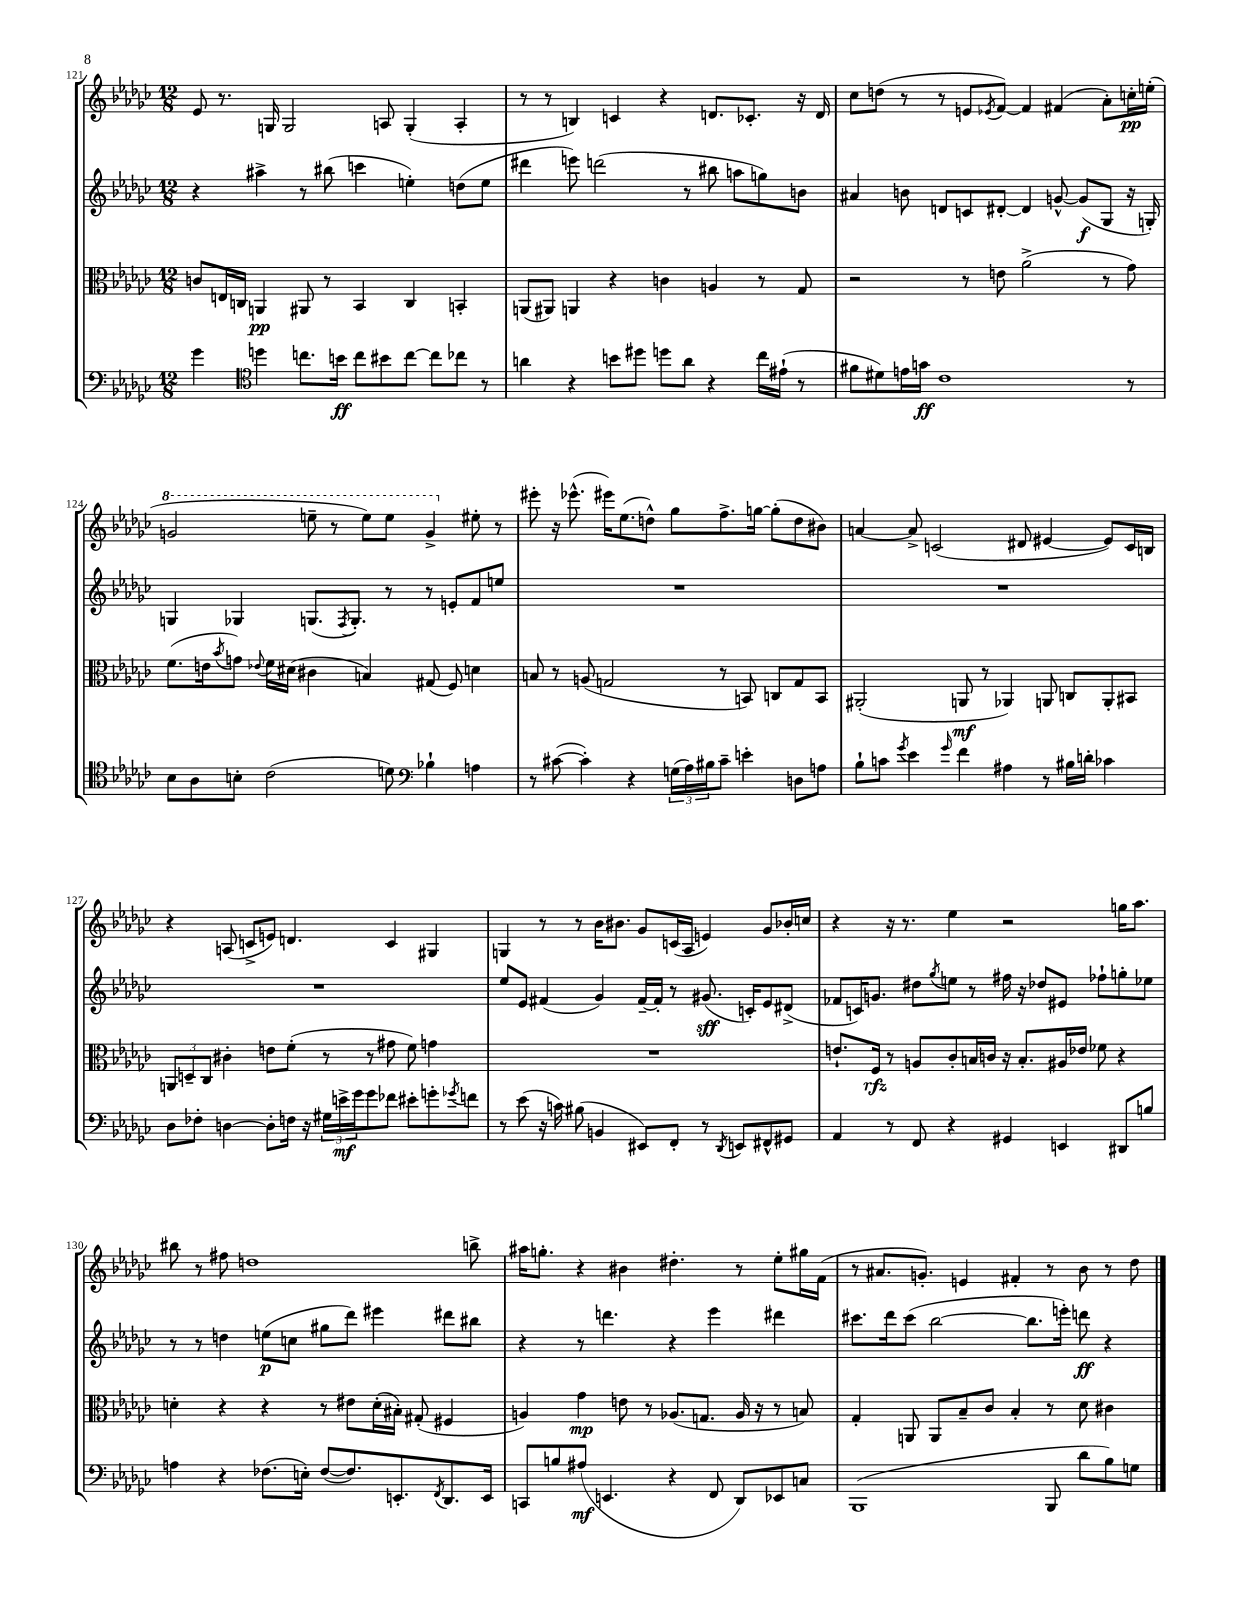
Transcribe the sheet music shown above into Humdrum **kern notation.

**kern	**dynam	**kern	**dynam	**kern	**dynam	**kern	**dynam
*part4	*part4	*part3	*part3	*part2	*part2	*part1	*part1
*staff4	*staff4	*staff3	*staff3	*staff2	*staff2	*staff1	*staff1
*clefF4	*	*clefC3	*	*clefG2	*	*clefG2	*
*k[b-e-a-d-g-c-]	*	*k[b-e-a-d-g-c-]	*	*k[b-e-a-d-g-c-]	*	*k[b-e-a-d-g-c-]	*
*M12/8	*	*M12/8	*	*M12/8	*	*M12/8	*
=121	=121	=121	=121	=121	=121	=121	=121
4g-\	.	8cn/L	.	4r	.	8e-/	.
.	.	16En/L	.	.	.	8.r	.
.	.	16Cn/JJ	.	.	.	.	.
*clefC4	*	*	*	*	*	*	*
4ddn\	.	4AAn/	pp	4aa#X^\	.	.	.
.	.	.	.	.	.	16Gn/	.
.	.	.	.	.	.	2G/	.
8.ccn\L	.	8AA#X/	.	8r	.	.	.
.	.	8r	.	(8bb#X\	.	.	.
16bn\Jk	ff	.	.	.	.	.	.
8cc\L	.	4BB-/	.	4cccn\	.	.	.
8b#X\	.	.	.	.	.	8An/	.
[8cc\J	.	4C/	.	4een'\)	.	(4G'/	.
8cc\L]	.	.	.	.	.	.	.
8cc-X\J	.	4BBn'/	.	(8ddn\L	.	4A'/	.
8r	.	.	.	8ee\J	.	.	.
=122	=122	=122	=122	=122	=122	=122	=122
4an\	.	(8AAn/L	.	4ddd#X\	.	8r	.
.	.	8AA#X/J)	.	.	.	8r	.
4r	.	4AAn/	.	8eeen\)	.	4Bn/)	.
.	.	.	.	(2dddn\	.	.	.
8bn\L	.	4r	.	.	.	4cn/	.
8dd#X\J	.	.	.	.	.	.	.
8ddn\L	.	4cn\	.	.	.	4r	.
8a\J	.	.	.	8r	.	.	.
4r	.	4An/	.	8bb#X\	.	8.dn/L	.
.	.	.	.	8aan\L	.	.	.
.	.	.	.	.	.	8.c-X'/J	.
16cc-\LL	.	8r	.	8ggn\)	.	.	.
(16e#X`\JJ	.	.	.	.	.	.	.
8r	.	8G-/	.	8bn\J	.	16r	.
.	.	.	.	.	.	16d/	.
=123	=123	=123	=123	=123	=123	=123	=123
8f#X\L	.	2r	.	4a#X/	.	8cc-\L	.
8d#X\)	.	.	.	.	.	(8ddn\J	.
16en\L	.	.	.	8bn\	.	8r	.
16gn\JJ	ff	.	.	.	.	.	.
1c-	.	.	.	8dn/L	.	8r	.
.	.	8r	.	8cn/	.	8en/L	.
.	.	.	.	.	.	8qe-X/	.
.	.	8en\	.	[8d#X'/J	.	[8f/J)	.
.	.	(2a-^\	.	4d#/]	.	4f/]	.
.	.	.	.	[8gn^^/	.	(4f#X/	.
.	.	.	.	(8g/L]	f	.	.
.	.	8r	.	8G-/J	.	8a-'\L)	.
8r	.	8g-\)	.	16r	.	16ccn'\L	pp
.	.	.	.	16Gn'/)	.	(16een'\JJ	.
!!LO:LB:g=z
=124	=124	=124	=124	=124	=124	=124	=124
*	*	*	*	*	*	*8va	*
8B-\L	.	(8.f\L	.	4Gn/	.	2ggn/	.
8A-\	.	.	.	.	.	.	.
.	.	16en\k	.	.	.	.	.
.	.	8qb-/	.	.	.	.	.
8Bn'\J	.	8gn\J)	.	4G-X/	.	.	.
.	.	8qqe-X/	.	.	.	.	.
(2c-\	.	16f\LL	.	.	.	.	.
.	.	(16d#X\JJ	.	.	.	.	.
.	.	4c#X\	.	(8.Gn/L	.	8eeen~\	.
.	.	.	.	.	.	8r	.
.	.	.	.	8qF/	.	.	.
.	.	.	.	8.G'/J)	.	.	.
.	.	4Bn/)	.	.	.	8eee\L)	.
8dn\)	.	.	.	8r	.	8eee\J	.
*clefF4	*	*	*	*	*	*	*
4B-X`\	.	(8G#X/	.	8r	.	4gg^/	.
.	.	8F/)	.	8en'/L	.	.	.
*	*	*	*	*	*	*X8va	*
4An\	.	4dn\	.	8f/	.	8ee#X'\	.
.	.	.	.	8een/J	.	8r	.
=125	=125	=125	=125	=125	=125	=125	=125
8r	.	8Bn/	.	1.r	.	8eee#X'\	.
([8c#X\	.	8r	.	.	.	16r	.
.	.	.	.	.	.	(8.eee-X^^\	.
4c#'\])	.	(8An/	.	.	.	.	.
.	.	2Gn/	.	.	.	16eee#X\KL)	.
.	.	.	.	.	.	(8.ee-\	.
4r	.	.	.	.	.	.	.
.	.	.	.	.	.	8ddn^^\J)	.
(24Gn\LL	.	.	.	.	.	8gg-\L	.
24A-\)	.	.	.	.	.	.	.
24B#X\J	.	.	.	.	.	.	.
8c#~\J	.	8r	.	.	.	8.ff^\	.
4en'\	.	8BBn/)	.	.	.	.	.
.	.	.	.	.	.	[16ggn\Jk	.
.	.	8Cn/L	.	.	.	(8gg'\L]	.
8Dn\L	.	8G/	.	.	.	8dd\	.
8An\J	.	8BB/J	.	.	.	8b#X\J)	.
=126	=126	=126	=126	=126	=126	=126	=126
8B-`\L	.	(2AA#X'/	.	1.r	.	[4an/	.
8cn\J	.	.	.	.	.	.	.
8qg-/	.	.	.	.	.	.	.
4e-\	.	.	.	.	.	8a^/]	.
.	.	.	.	.	.	(2cn/	.
16qqg-/	.	.	.	.	.	.	.
4f\	.	8AAn/	mf	.	.	.	.
.	.	8r	.	.	.	.	.
4A#X\	.	4AA-X/)	.	.	.	.	.
.	.	.	.	.	.	8d#X/	.
8r	.	8AAn/	.	.	.	[4e#X/	.
16B#X\LL	.	8Cn/L	.	.	.	.	.
16dn'\JJ	.	.	.	.	.	.	.
4c-X\	.	8AA'/	.	.	.	8e#/L])	.
.	.	8BB#X/J	.	.	.	16c/L	.
.	.	.	.	.	.	16Bn/JJ	.
!!LO:LB:g=z
=127	=127	=127	=127	=127	=127	=127	=127
8D-\L	.	12AAn/L	.	1.r	.	4r	.
.	.	12Dn~/	.	.	.	.	.
8F-X'\J	.	.	.	.	.	.	.
.	.	12C-/J	.	.	.	.	.
[4Dn\	.	4c#X'\	.	.	.	(8An/	.
.	.	.	.	.	.	8cn^/L	.
8D'\L]	.	8en\L	.	.	.	8en/J)	.
16Fn\Jk	.	(8f'\J	.	.	.	4.dn/	.
16r	.	.	.	.	.	.	.
24G#X\LL	.	8r	.	.	.	.	.
24en^\	mf	.	.	.	.	.	.
24g-\J	.	.	.	.	.	.	.
8g-\	.	8r	.	.	.	.	.
8f-X\J	.	8g#X\	.	.	.	4c/	.
8e#X'\L	.	8f\)	.	.	.	.	.
8gn'\	.	4gn\	.	.	.	4G#X/	.
8qg-X/	.	.	.	.	.	.	.
8fn\J	.	.	.	.	.	.	.
=128	=128	=128	=128	=128	=128	=128	=128
8r	.	1.r	.	8ee-/L	.	4Gn/	.
(8e-\	.	.	.	8e-/J	.	.	.
16r	.	.	.	(4f#X/	.	8r	.
16cn\)	.	.	.	.	.	.	.
(8B#X\	.	.	.	.	.	8r	.
4BBn/	.	.	.	4g-/)	.	16b-\KL	.
.	.	.	.	.	.	8.b#X\J	.
8EE#X/L)	.	.	.	[16f#~/LL	.	8g-/L	.
.	.	.	.	16f#'/JJ]	.	.	.
8FF'/J	.	.	.	8r	.	(16cn/L	.
.	.	.	.	.	.	16A-/JJ	.
8r	.	.	.	(8.g#X/	sff	4en/)	.
8qDD-/	.	.	.	.	.	.	.
8EEn/L	.	.	.	.	.	.	.
.	.	.	.	16cn'/KL)	.	.	.
8FF#X^^/	.	.	.	8e-/	.	8g-/L	.
8GG#X/J	.	.	.	(8d#X^/J	.	16b-X'/L	.
.	.	.	.	.	.	16ccn/JJ	.
=129	=129	=129	=129	=129	=129	=129	=129
4AA-/	.	8.en`/L	.	8f-X/L	.	4r	.
.	.	.	.	16cn/K)	.	.	.
.	.	16F/Jk	rfz	8.gn/J	.	.	.
8r	.	8r	.	.	.	16r	.
.	.	.	.	.	.	8.r	.
8FF/	.	8An/L	.	8dd#X\L	.	.	.
.	.	.	.	8qgg-/	.	.	.
4r	.	8c-'/	.	8een\J	.	4ee-\	.
.	.	16Bn/L	.	8r	.	.	.
.	.	16cn/JJ	.	.	.	.	.
4GG#X/	.	16r	.	16ff#X\	.	2r	.
.	.	8.B'/L	.	16r	.	.	.
.	.	.	.	8dd-X/L	.	.	.
4EEn/	.	16A#X/L	.	8e#X/J	.	.	.
.	.	16e-X/JJ	.	.	.	.	.
.	.	8f-X\	.	8ff-X`\L	.	.	.
8DD#X/L	.	4r	.	8ggn'\	.	16ggn\KL	.
.	.	.	.	.	.	8.aa-\J	.
8Bn/J	.	.	.	8ee-X\J	.	.	.
!!LO:LB:g=z
=130	=130	=130	=130	=130	=130	=130	=130
4An\	.	4dn'\	.	8r	.	8bb#X\	.
.	.	.	.	8r	.	8r	.
4r	.	4r	.	4ddn\	.	8ff#X\	.
.	.	.	.	.	.	1ddn	.
(8.F-X\L	.	4r	.	(8een\L	p	.	.
.	.	.	.	8ccn\J	.	.	.
16En'\Jk)	.	.	.	.	.	.	.
([8F-/L	.	8r	.	8gg#X\L	.	.	.
8.F-/])	.	8e#X\L	.	8ddd-\J)	.	.	.
.	.	(16d'\L	.	4eee#X\	.	.	.
8.EEn'/	.	16B#X'\JJ)	.	.	.	.	.
.	.	(8G#X'/	.	.	.	.	.
8qFF/	.	.	.	.	.	.	.
8.DD-/	.	4F#X/	.	8ddd#X\L	.	.	.
.	.	.	.	8bb#X\J	.	8bbn^\	.
16EE/Jk	.	.	.	.	.	.	.
=131	=131	=131	=131	=131	=131	=131	=131
8CCn/L	.	4An/)	.	4r	.	16aa#X\KL	.
.	.	.	.	.	.	8.ggn'\J	.
8Bn/	.	.	.	.	.	.	.
(8A#X/J	mf	4g-\	mp	8r	.	4r	.
4.EEn/	.	.	.	4.dddn\	.	.	.
.	.	8en\	.	.	.	4b#X\	.
.	.	8r	.	.	.	.	.
4r	.	(8.A-X/L	.	4r	.	4.dd#X'\	.
.	.	8.Gn/J	.	.	.	.	.
8FF/	.	.	.	4eee-\	.	.	.
8DD-/L)	.	16A-/	.	.	.	8r	.
.	.	16r	.	.	.	.	.
8EE-X/	.	8r	.	4ddd#X\	.	8ee-'\L	.
8Cn/J	.	8Bn/)	.	.	.	16gg#X\L	.
.	.	.	.	.	.	(16f\JJ	.
=132	=132	=132	=132	=132	=132	=132	=132
(1BBB-	.	4G-'/	.	8.ccc#X\L	.	8r	.
.	.	.	.	.	.	8.a#X/L	.
.	.	.	.	16ddd-\k	.	.	.
.	.	8AAn/	.	(8ccc#\J	.	.	.
.	.	.	.	.	.	8.gn'/J)	.
.	.	8AA/L	.	[2bb-\	.	.	.
.	.	8B-~/	.	.	.	4en/	.
.	.	8c-/J	.	.	.	.	.
.	.	4B-'/	.	.	.	4f#X'/	.
.	.	.	.	8.bb-\L]	.	.	.
8BBB-/	.	8r	.	.	.	8r	.
.	.	.	.	16eeen'\Jk)	.	.	.
8d-\L	.	8d-\	.	8dddn\	ff	8b-\	.
8B-\)	.	4c#X\	.	4r	.	8r	.
8Gn\J	.	.	.	.	.	8dd-\	.
==	==	==	==	==	==	==	==
*-	*-	*-	*-	*-	*-	*-	*-
